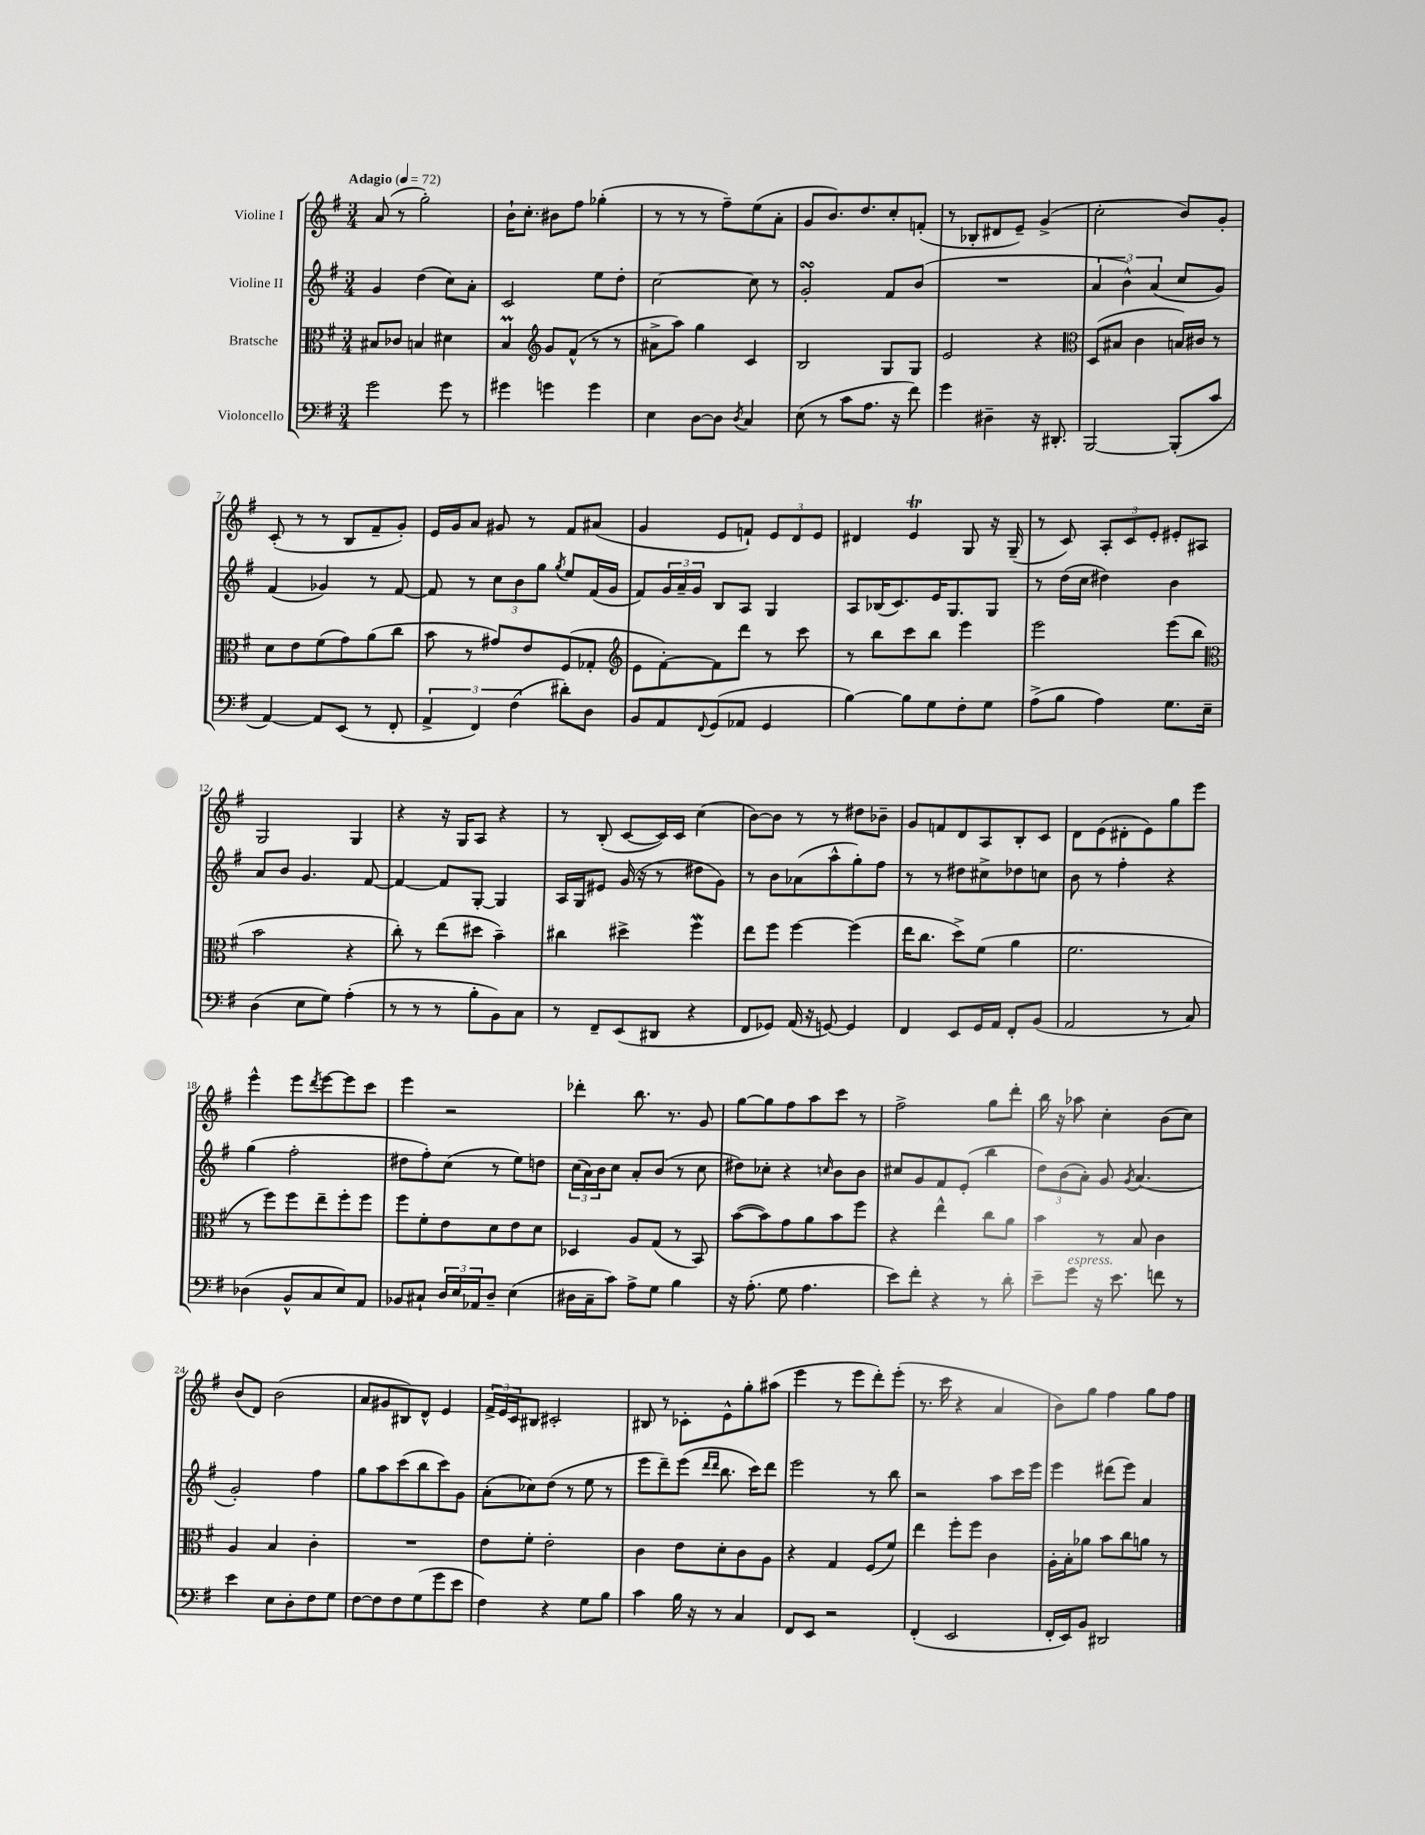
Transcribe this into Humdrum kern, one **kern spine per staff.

**kern	**kern	**kern	**kern
*part4	*part3	*part2	*part1
*staff4	*staff3	*staff2	*staff1
*I"Violoncello	*I"Bratsche	*I"Violine II	*I"Violine I
*clefF4	*clefC3	*clefG2	*clefG2
*k[f#]	*k[f#]	*k[f#]	*k[f#]
*M3/4	*M3/4	*M3/4	*M3/4
*MM72	*MM72	*MM72	*MM72
=1	=1	=1	=1
!	!	!	!LO:TX:a:B:t=Adagio
2g\	8B#X/L	4g/	(8a/
.	8c-X/J	.	8r
.	4Bn/	(4dd\	2gg'\)
8g\	4d#X\	8cc\L)	.
8r	.	8a'\J	.
=2	=2	=2	=2
4g#X\	4Bm/	2c/	16b`\KL
.	.	.	8.cc'\J
*	*clefG2	*	*
4gn\	8g/L	.	8b#X\L
.	(8f#^^/J	.	8ff#\J
4g\	8r	8ee\L	(4gg-X'\
.	8r	8dd'\J	.
=3	=3	=3	=3
4E\	8a#X^\L	[2cc\	8r
.	8aa\J)	.	8r
[8D\L	4gg\	.	8r
8D\J]	.	.	8ff#~\L)
8qD/	.	.	.
4C/	4c/	8cc\]	(8ee\
.	.	8r	8a'\J
=4	=4	=4	=4
(8E\	2B/	2gsSSs'/	8g/L
8r	.	.	8.b/)
8c\L	.	.	.
.	.	.	8.dd/
8.A\J	.	.	.
.	8G/L	8f#/L	8cc'/
16r	.	.	.
8f#\)	8G/J	(8b/J	(8fn'/J
=5	=5	=5	=5
4g\	2e/	2.r	8r
.	.	.	8B-X'/L
4D#X~\	.	.	8d#X/
.	.	.	8e~/J)
16r	4r	.	(4g^/
8.DD#X'/	.	.	.
=6	=6	=6	=6
*	*clefC3	*	*
[2BBB/	(8D/L	6a/	2cc'\
.	8B#X/J	.	.
.	.	6b^^\)	.
.	4c\	.	.
.	.	(6a/	.
(8BBB'/L]	16Bn/LL)	8cc/L	8b/L)
.	16c#X/JJ	.	.
8c/J	8r	8g/J)	8g'/J
!!LO:LB:g=z
=7	=7	=7	=7
[4AA/)	8d\L	(4f#/	(8c'/
.	8e\	.	8r
8AA/L]	(8f#\	4g-X/)	8r
(8EE/J	8g\)	.	8B/L
8r	(8a\	8r	8f#~/
8FF#'/	8cc\J	[8f#/	8g'/J)
=8	=8	=8	=8
6AA^/	8b\	8f#/]	16e/LL
.	.	.	16g/J
.	8r	8r	8a/J
6FF#/)	.	.	.
.	8g#X/L)	12cc\L	8g#X/
(6F#\	.	12b\	.
.	8e/	.	8r
.	.	12gg\J	.
.	.	8qgg/	.
8d#X'\L)	(8F#/	8ee/L	8f#/L
8D\J	8G-X'/J	(16f#/L	(8a#X/J
.	.	16g/JJ	.
=9	=9	=9	=9
*	*clefG2	*	*
8BB/L	8e\L	8f#/L)	4g/
8AA/	[8f#'\)	24g/L	.
.	.	24a~/	.
.	.	24g/JJ	.
8qqFF#/	.	.	.
(8GG/	8f#\]	8B/L	8e/L
8AA-X/J	8ddd\J	8A/J	8fn`/J)
4GG/	8r	4G/	12e/L
.	.	.	12d/
.	8ccc\	.	.
.	.	.	12e/J
=10	=10	=10	=10
[4B\)	8r	8A/L	4d#X/
.	8bb\L	(16B-X/K	.
.	.	8.c/)	.
8B\L]	8ccc\	.	4eT/
8G\	8bb\J	16e/K	.
.	.	8.G/	.
8F#'\	4eee\	.	8G/
8G\J	.	8G/J	16r
.	.	.	(16G~/
=11	=11	=11	=11
(8A^\L	2eee\	8r	8r
8B\J	.	(16dd\LL	8c/)
.	.	16cc\JJ	.
4A\)	.	4dd#X\)	12A'/L
.	.	.	12c/
.	.	.	12e'/J
8.G\L	(8eee\L	4b\	8e#X'/L
.	8bb\J	.	8A#X/J
16E~\Jk	.	.	.
!!LO:LB:g=z
=12	=12	=12	=12
*	*clefC3	*	*
(4D\	2b\	8a/L	2G/
.	.	8b/J	.
8E\L	.	4.g/	.
8G\J)	.	.	.
(4A'\	4r	.	4G/
.	.	[8f#/	.
=13	=13	=13	=13
8r	8cc'\)	4f#/_	4r
8r	8r	.	.
8r	(8ee\L	8f#/L]	16r
.	.	.	16G/KL
8B'\L	8dd#X\J	[8G'/J	8A/J
8BB\)	4b~\)	4G/]	4r
8C\J	.	.	.
=14	=14	=14	=14
8r	4cc#X\	16A/LL	8r
.	.	16G/J	.
8FF#~/L	.	8e#X/J	(8B'/
(8EE/	4dd#X^\	(16g/	[8c/L
.	.	16r	.
8DD#X/J	.	8r	16c/L])
.	.	.	16c/JJ
4r	4ff#W\	8dd#X\L	(4cc\
.	.	8g\J)	.
=15	=15	=15	=15
8FF#/L	8ee\L	8r	[8b\L)
8GG-X/J)	8ff#\J	8b\L	8b\J]
(16AA/	[4ff#\	(8a-X\	8r
16r	.	.	.
[8GGn/)	.	8aa^^\	8r
4GG/]	(4ff#\]	8gg'\)	8dd#X\L
.	.	8ff#\J	8b-X~\J
=16	=16	=16	=16
4FF#/	16ee\KL	8r	8g/L
.	8.cc\J	.	.
.	.	8r	8fn/
8EE/L	8dd^\L)	8dd#X\L	8d/
16GG/L	(8f#\J	8cc#X^\	8A/
16AA/JJ	.	.	.
8FF#'/L	4a\	8dd-X\	8B'/
(8BB/J	.	8ccn\J	8c/J
=17	=17	=17	=17
2AA/	2.f#\	8b\	8d\L
.	.	8r	(8e\
.	.	4ff#'\	8d#X'\
.	.	.	8e\)
8r	.	4r	8gg\
8C/)	.	.	8eee\J
!!LO:LB:g=z
=18	=18	=18	=18
(4D-X\	8r	(4gg\	4eee^^\
.	8ff#\L)	.	.
8BB^^/L	8ff#\	2ff#'\	8eee\L
.	.	.	8qddd/
8C/	8ee~\	.	[8eee\
8E/)	8ff#'\	.	8eee\]
8AA/J	8ff#\J	.	8ccc\J
=19	=19	=19	=19
8BB-X/L	8ff#\L	8dd#X\L	4eee\
8C#X`/J	8f#'\	8ff#'\)	.
24D/LL	8e\	(8cc\J	2r
24E/	.	.	.
24AA-X/J	.	.	.
8D~/J	8d\	8r	.
(4E\	8e\	8ee\L)	.
.	8d\J	8ddn\J	.
=20	=20	=20	=20
16D#X\LL	4D-X/	(24cc\LL	4ddd-X'\
.	.	24a\)	.
16C~\J	.	.	.
.	.	24b\J	.
8c\J)	.	8cc\J	.
8A^\L	8A/L	8a'/L	8.bb\
8G\J	(8G/J	(8b/J	.
.	.	.	8.r
4B\	8r	8r	.
.	8BB/)	8cc\	8g/
=21	=21	=21	=21
16r	([8b\L	8dd#X\L)	[8gg\L
(8.A'\	.	.	.
.	8b\])	8cc-X'\J	8gg\]
8G\	8g\	4r	8ff#\
4.A\	8a\	.	8aa\
.	.	16qqccn/	.
.	8b\	8b\L	8ccc\J
.	8ff#\J	8b\J	8r
=22	=22	=22	=22
8e\L)	4r	8cc#X/L	2ff#^\
8f#'\J	.	8g/	.
4r	4ee^^\	8f#/	.
.	.	(8e'/J	.
8r	8cc\L	4bb\	8gg\L
8d'\	8a\J	.	8ddd'\J
=23	=23	=23	=23
8e~\L	4b\	12dd\L)	16bb\
.	.	.	16r
.	.	(12b\	.
!LO:TX:a:i:t=espress.	!	!	!
8g\J	.	.	8aa-X\
.	.	12a'\J)	.
16r	8r	8g/	4cc'\
8.e\	.	.	.
.	.	8qg/	.
.	8B/	(4.a/	.
8fn\	4c\	.	(8b\L
8r	.	.	8cc\J)
!!LO:LB:g=z
=24	=24	=24	=24
4e\	4A/	2g'/)	(8b/L
.	.	.	8d/J)
8E\L	4B/	.	(2b\
8D'\	.	.	.
8F#\	4c'\	4ff#\	.
8G\J	.	.	.
=25	=25	=25	=25
[8F#\L	2.r	8gg\L	8a/L
8F#\]	.	8aa\	8g#X/
8F#\	.	(8ccc\	8B#X/)
(8G\	.	8bb\	8d^^/J
8g\	.	8ccc\)	4e/
8e\J	.	8g\J	.
=26	=26	=26	=26
4F#\)	8e\L	(8a'\L	24f#^/LL
.	.	.	24e/
.	.	.	24c/J
.	8f#'\J	8cc-X\)	8B#X/J
4r	2e'\	(8dd\J	2c#X'/
.	.	8r	.
8G\L	.	8ee\	.
8B\J	.	8r	.
=27	=27	=27	=27
4c\	4c\	8eee\L	8B#X/
.	.	8ddd~\)	8r
16B\	8e\L	(8eee\J	8c-X'\L
16r	.	.	.
.	.	16qqddd/LL	.
.	.	16qqddd/JJ	.
8r	8d'\	8.bb\	8e^^\
4C/	8c\	.	8gg'\
.	.	16ccc\KL)	.
.	8A\J	8ddd\J	(8aa#X\J
=28	=28	=28	=28
8FF#/L	4r	2eee\	4eee\
8EE/J	.	.	.
2r	4G/	.	8r
.	.	.	8eee\L
.	(8F#/L	8r	8ddd'\)
.	8f#/J)	8bb\	(8eee'\J
=29	=29	=29	=29
(4FF#'/	4ee\	2r	8.r
.	.	.	16ccc\
2EE/	8ff#'\L	.	4r
.	8ff#\J	.	.
.	4c\	8aa\L	4a/
.	.	16ccc\L	.
.	.	16eee\JJ	.
=30	=30	=30	=30
16FF#'/LL	16A'\LL	4eee\	8b\L)
16EE/J)	16B'\J	.	.
8BB/J	8a-X\J	.	8gg\J
2DD#X/	8b\L	(8ddd#X\L	4ff#\
.	8cc\	8eee\J)	.
.	8an\J	4a/	8gg\L
.	8r	.	8ff#\J
==	==	==	==
*-	*-	*-	*-
